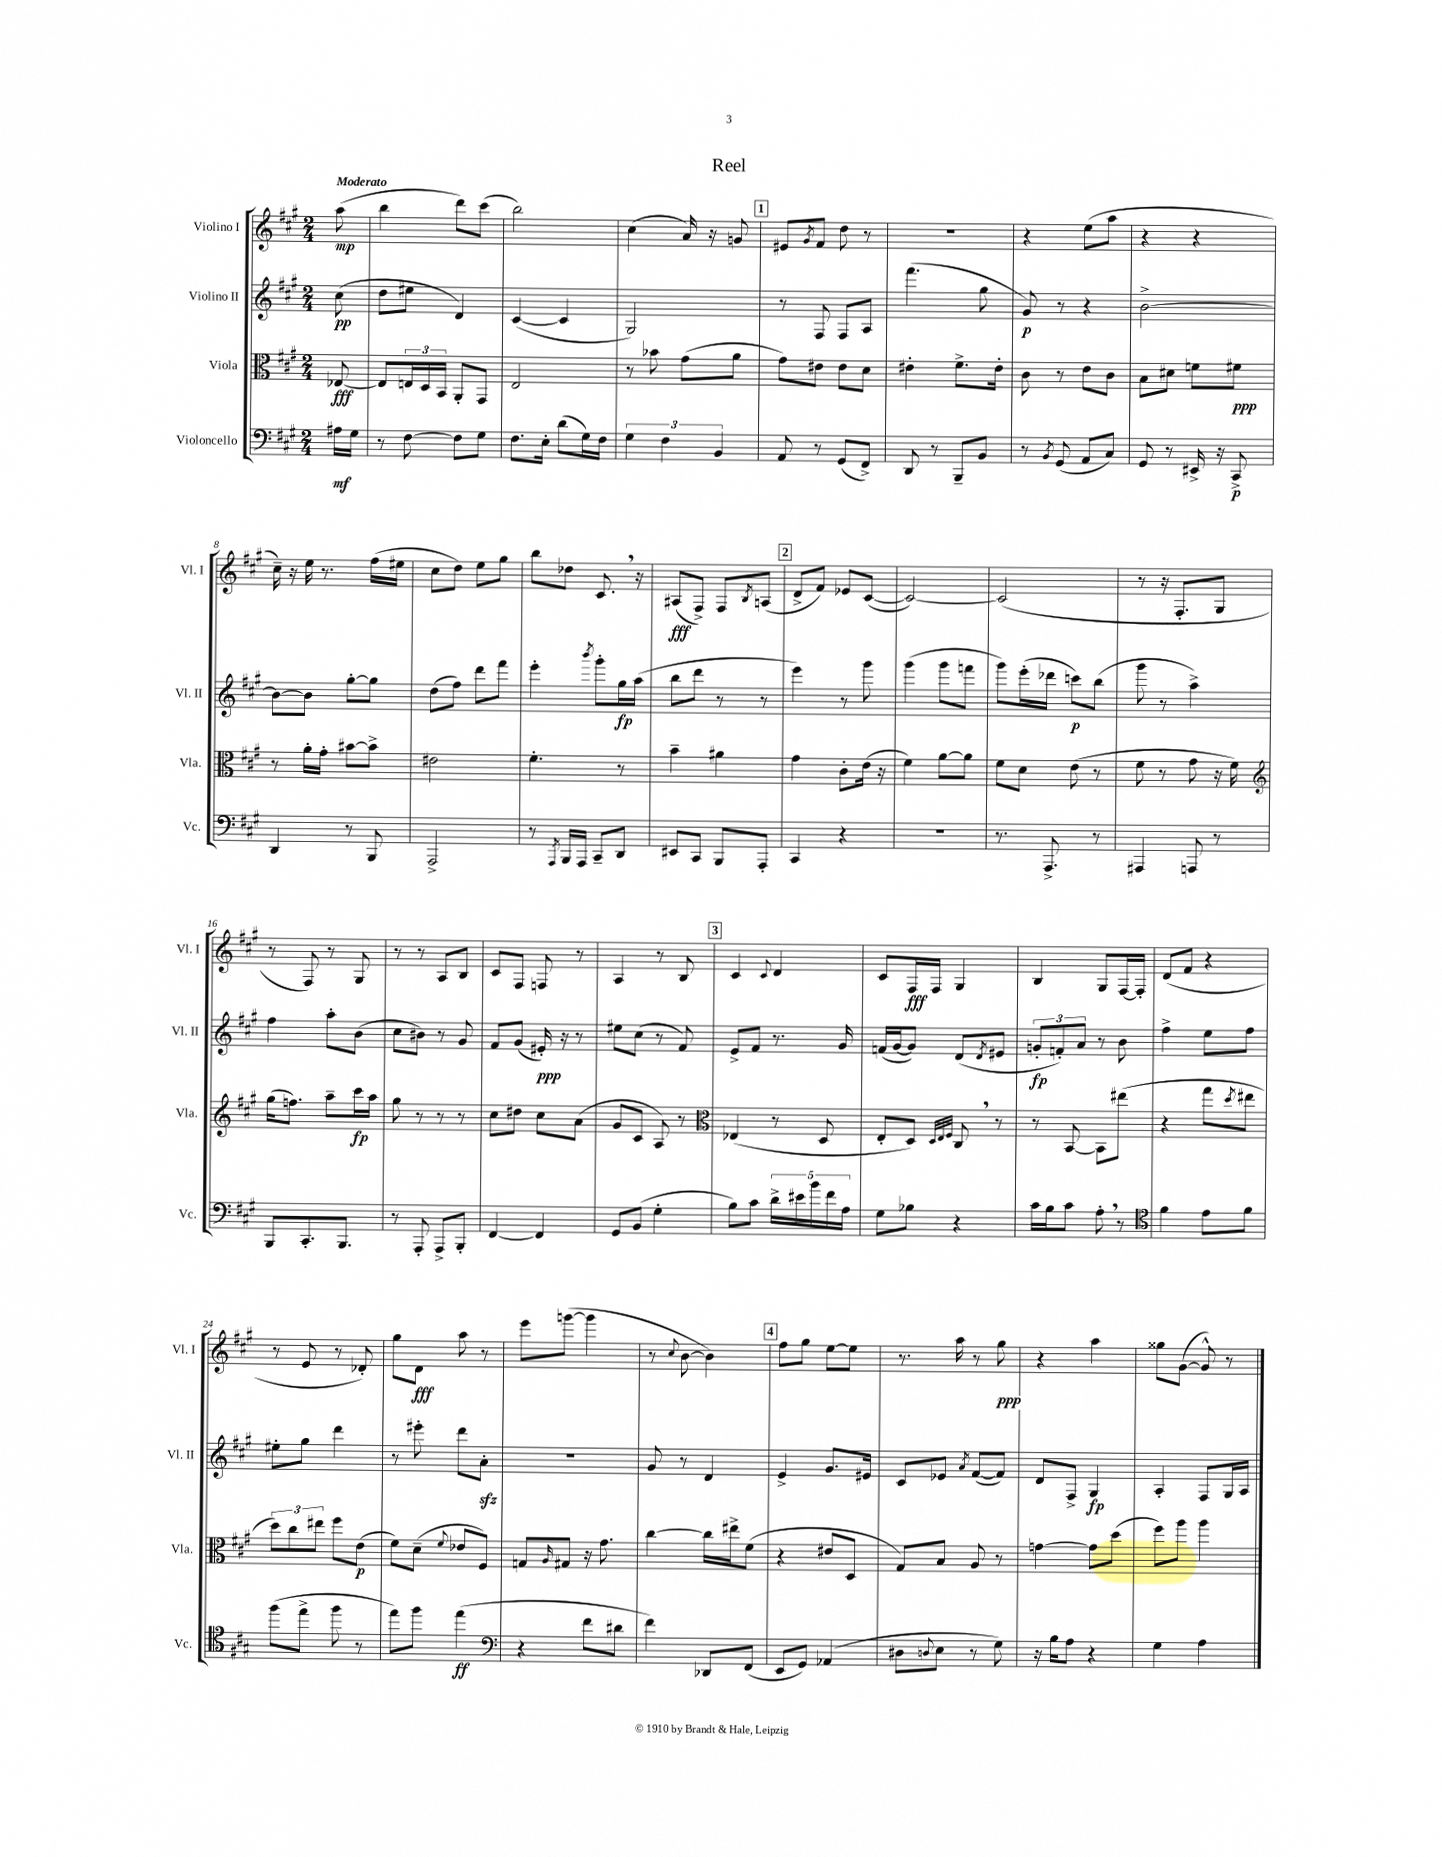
\header { title = "Reel" }
<<
\new StaffGroup <<
\new Staff = "s0" \with { instrumentName = "Violino I" shortInstrumentName = "Vl. I" } {
    \clef treble \key a \major \numericTimeSignature \time 2/4 \partial 8 \tempo "Moderato"
    a''8\mp( |
    b''4 d'''8) cis'''8( |
    b''2) |
    cis''4( a'16) r16 g'8 |
    \mark \markup { \box "1" } eis'8 \acciaccatura { gis'8 } fis'8 d''8 r8 |
    R2 |
    r4 e''8( a''8 |
    r4 r4 |
    cis''16--) r16 e''16 r8. fis''16( eis''16 |
    cis''8 d''8) e''8 gis''8 |
    b''8 des''8 cis'8. \breathe r16 |
    ais8\fff( fis8->) fis8 \acciaccatura { b8 } a8( |
    \mark \markup { \box "2" } d'8-> fis'8) ees'8 cis'8~( |
    cis'2~) |
    cis'2( |
    r8 r16 fis8.-. gis8 |
    r8 fis8) r8 gis8 |
    r8 r8 a8 b8 |
    cis'8 fis8 f8 r8 |
    a4 r8 b8 |
    \mark \markup { \box "3" } cis'4 \appoggiatura { cis'8 } d'4 |
    cis'8 fis16\fff fis16 gis4 |
    b4 gis8 fis16~ fis16-. |
    d'8( fis'8 r4 |
    r8 e'8 r8 des'8-.) |
    gis''8 d'8\fff a''8 r8 |
    e'''8 g'''8~( g'''4 |
    r8 \appoggiatura { cis''8 } b'8~ b'4) |
    \mark \markup { \box "4" } fis''8 gis''8 e''8~ e''8 |
    r8. a''16 r8 gis''8\ppp |
    r4 a''4 |
    gisis''8 gis'8~( gis'8-^) r8 \bar "|." |
}
\new Staff = "s1" \with { instrumentName = "Violino II" shortInstrumentName = "Vl. II" } {
    \clef treble \key a \major \numericTimeSignature \time 2/4 \partial 8
    cis''8\pp( |
    d''8 eis''8 d'4) |
    cis'4~( cis'4 |
    gis2) |
    \mark \markup { \box "1" } r8 fis8 fis8 a8 |
    fis'''4.( gis''8 |
    gis'8\p) r8 r4 |
    b'2~-> |
    b'8~ b'8 gis''8~-. gis''8 |
    d''8( fis''8) d'''8 fis'''8 |
    e'''4-. \acciaccatura { b'''8 } gis'''8-. gis''16\fp a''16( |
    b''8 d'''8 r8 r8 |
    \mark \markup { \box "2" } e'''4) r8 gis'''8 |
    gis'''4( gis'''8 f'''8 |
    gis'''8) e'''16-.( des'''16 c'''8\p) b''8( |
    gis'''8 r8 a''4->) |
    fis''4 a''8-. b'8( |
    cis''8 bis'8) r8 gis'8 |
    fis'8 gis'8( eis'16-.\ppp) r16 r8 |
    eis''8 cis''8( r8 fis'8) |
    \mark \markup { \box "3" } e'8-> fis'8 r8. gis'16 |
    f'16( gis'16~ gis'8) d'8( \acciaccatura { d'8 } eis'8 |
    \tuplet 3/2 { g'8-.\fp f'8-.) a'8 } r8 b'8 |
    fis''4-> e''8 fis''8 |
    eis''8-. gis''8 d'''4 |
    r8 eis'''8-. d'''8 a'8-.\sfz |
    R2 |
    gis'8 r8 d'4 |
    \mark \markup { \box "4" } e'4-> gis'8. eis'16 |
    cis'8 ees'8 \acciaccatura { a'8 } fis'8~( fis'8) |
    d'8 fis8-> gis4\fp |
    a4-. fis8 gis16 a16 \bar "|." |
}
\new Staff = "s2" \with { instrumentName = "Viola" shortInstrumentName = "Vla." } {
    \clef alto \key a \major \numericTimeSignature \time 2/4 \partial 8
    ees8~\fff |
    ees8 \tuplet 3/2 { e16 d16 b,16 } a,8-. gis,8 |
    e2 |
    r8 bes'8 gis'8( a'8 |
    \mark \markup { \box "1" } gis'8) eis'8 eis'8 d'8 |
    eis'4-. fis'8.-> eis'16-. |
    cis'8 r8 e'8 cis'8 |
    b8 dis'8 f'8 fis'8\ppp |
    r8 a'16-. gis'16-. bis'8~ bis'8-> |
    eis'2 |
    fis'4.-. r8 |
    b'4-- ais'4 |
    \mark \markup { \box "2" } gis'4 cis'8-. e'16( r16 |
    fis'4) a'8~ a'8 |
    fis'8 d'8 e'8( r8 |
    fis'8 r8 gis'8 r16 fis'16) |
    \clef treble gis''16( f''8.) a''8-- cis'''16\fp a''16 |
    gis''8 r8 r8 r8 |
    cis''8 dis''8 cis''8 a'8( |
    gis'8 cis'8 a8) r8 |
    \mark \markup { \box "3" } \clef alto ees4( r8 d8 |
    e8-. d8) \grace { d32 e32 fis32 } cis8 \breathe r8 |
    r8 b,8~ b,8 eis''8( |
    r4 gis''8 \acciaccatura { d''8 } eis''8 |
    \tuplet 3/2 { d''8) cis''8 eis''8 } fis''8 e'8\p( |
    fis'8) d'8--( \appoggiatura { fis'8 } ees'8 fis8) |
    g8 \grace { a16 } gis8 r16 gis'8. |
    cis''4~ cis''16 eis''16-> fis'8( |
    \mark \markup { \box "4" } r4 eis'8 d8 |
    gis8) b8 a8 r8 |
    g'4~ g'8 d''8( |
    fis''8) a''8 a''4 \bar "|." |
}
\new Staff = "s3" \with { instrumentName = "Violoncello" shortInstrumentName = "Vc." } {
    \clef bass \key a \major \numericTimeSignature \time 2/4 \partial 8
    ais16\mf gis16 |
    r8 fis8~ fis8 gis8 |
    fis8. e16-. d'8( gis16) fis16 |
    \tuplet 3/2 { gis4 fis4 b,4 } |
    \mark \markup { \box "1" } a,8 r8 gis,8( fis,8->) |
    d,8 r8 b,,8-- b,8 |
    r8 \acciaccatura { b,8 } gis,8( a,8 cis8) |
    gis,8 r8 eis,16-> r16 cis,8->\p |
    d,4 r8 b,,8 |
    a,,2-> |
    r8 \acciaccatura { a,,8 } b,,16 a,,16 cis,8-- d,8 |
    eis,8 cis,8 b,,8 a,,8-. |
    \mark \markup { \box "2" } cis,4 r4 |
    R2 |
    r8. a,,8.-> r8 |
    ais,,4 a,,8 r8 |
    b,,8 cis,8.-. b,,8. |
    r8 a,,8-. a,,8-> b,,8-. |
    fis,4~ fis,4 |
    gis,8 b,8( gis4-. |
    \mark \markup { \box "3" } b8) cis'8 \tuplet 5/4 { d'16-> eis'16 b'16 fis'16 a16 } |
    gis8 bes8 r4 |
    cis'16 b16 cis'8 a8-. \breathe r8 |
    \clef tenor fis'4 e'8 fis'8 |
    fis''8( e''8-> fis''8 r8 |
    e''8) fis''8 e''4\ff( |
    \clef bass r4 fis'8 dis'8 |
    fis'4) des,8 fis,8( |
    \mark \markup { \box "4" } e,8 gis,8) aes,4( |
    dis8 \appoggiatura { d8 } e8 r8 gis8) |
    r16 b16 a8 r4 |
    gis4 a4 \bar "|." |
}
>>
>>
